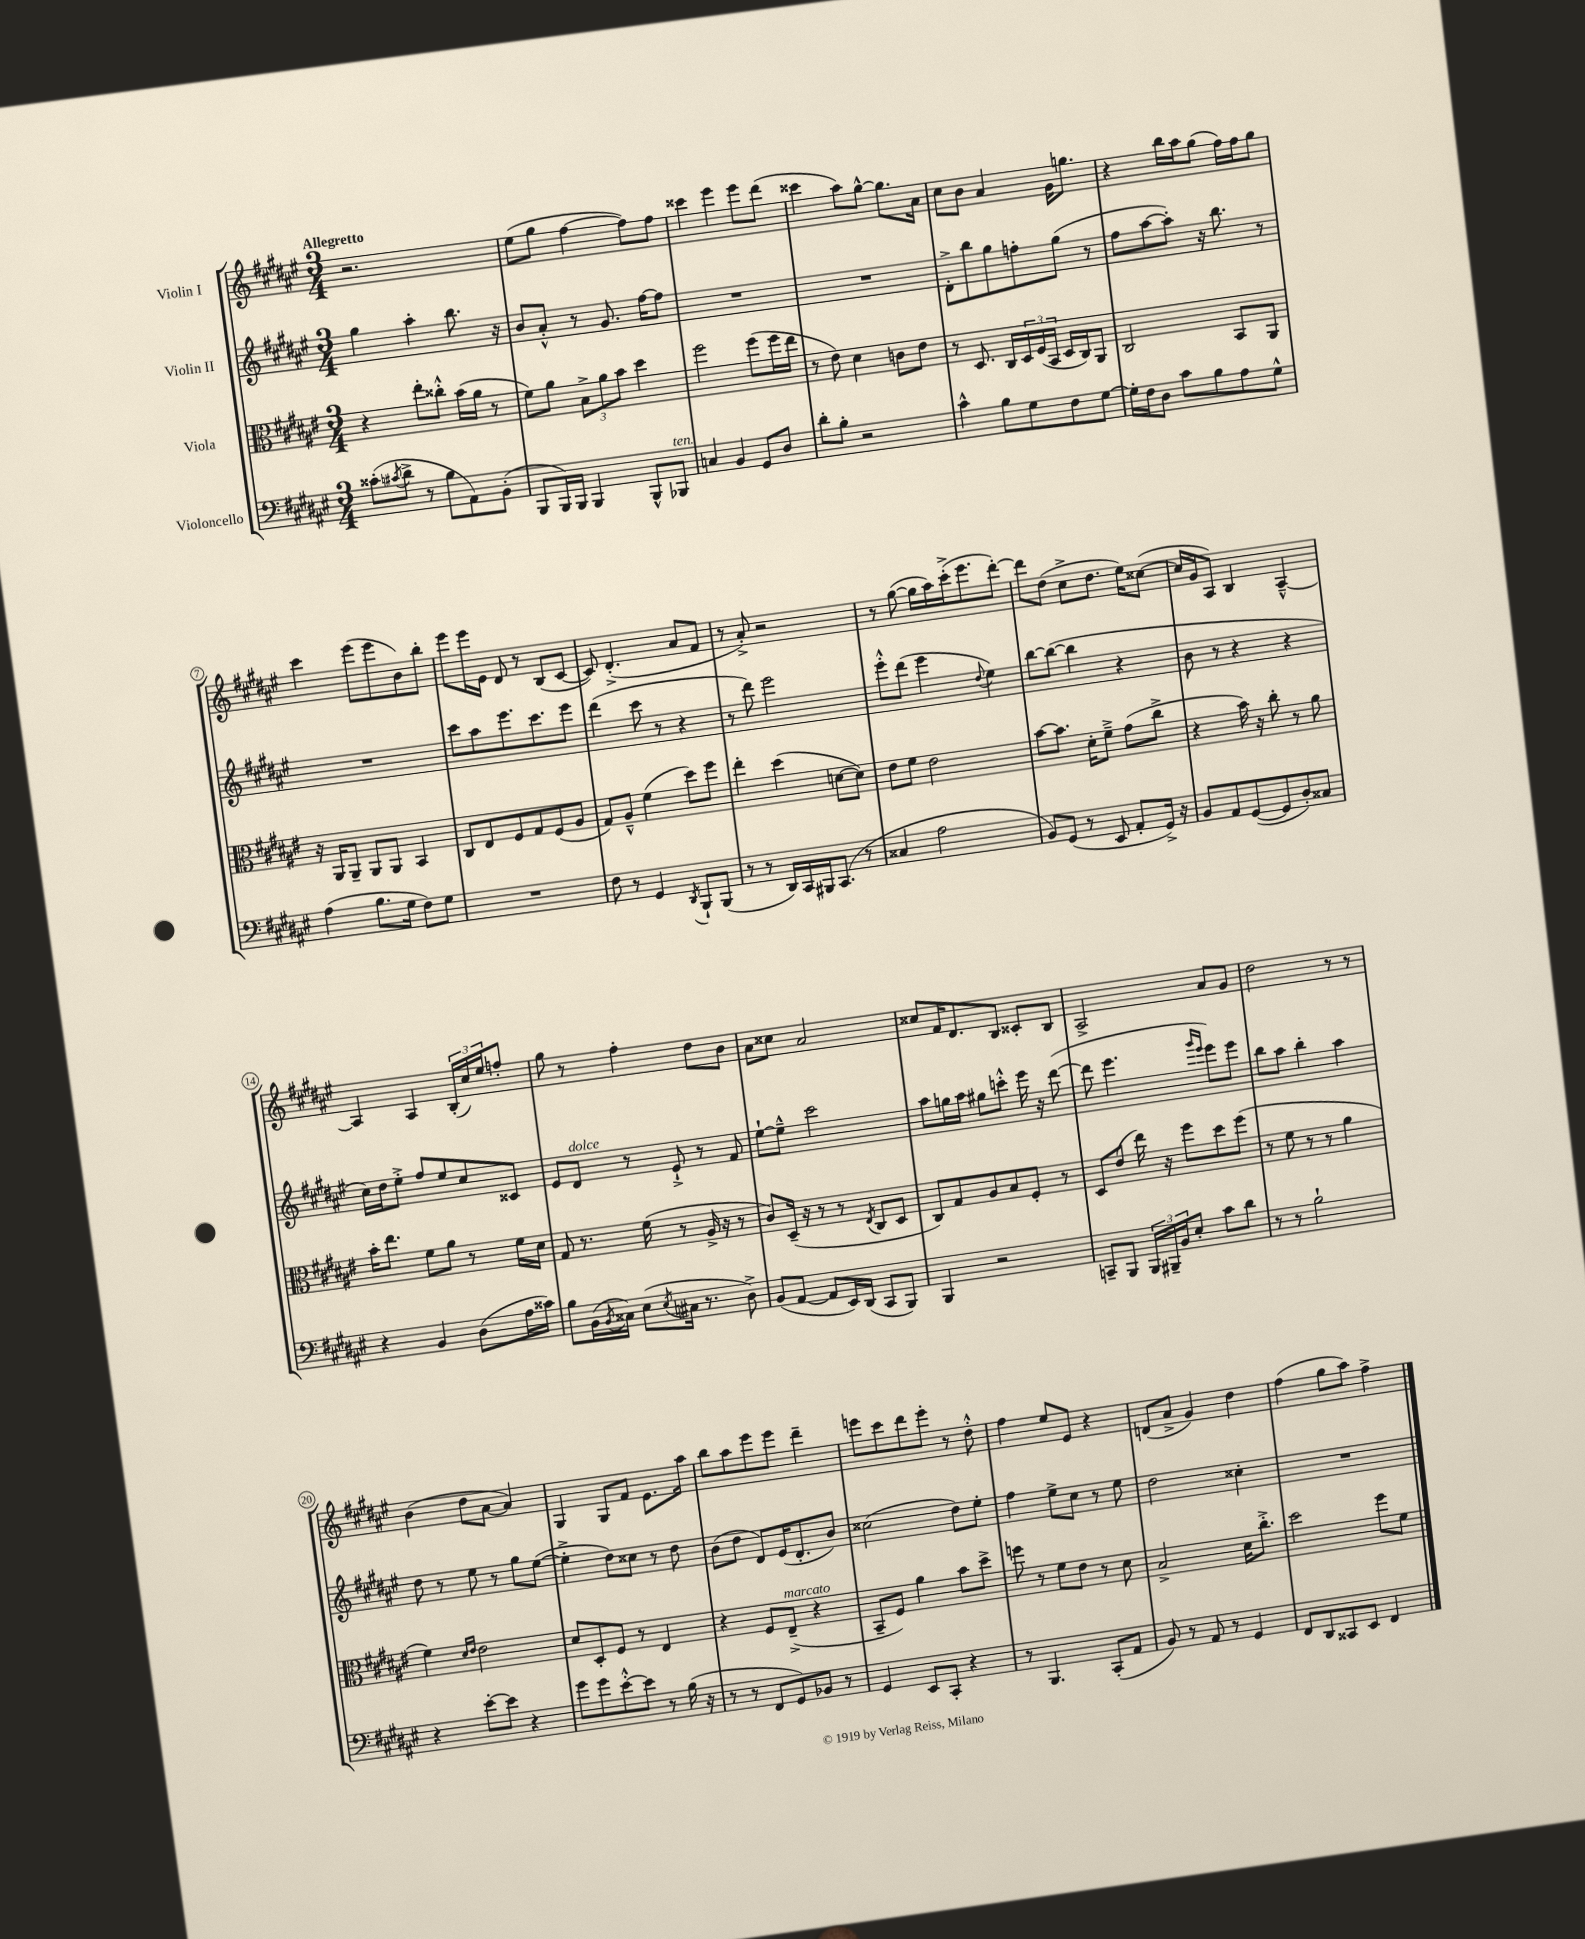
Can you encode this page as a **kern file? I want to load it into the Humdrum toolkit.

**kern	**kern	**kern	**kern
*staff4	*staff3	*staff2	*staff1
*clefF4	*clefC3	*clefG2	*clefG2
*k[f#c#g#d#a#e#]	*k[f#c#g#d#a#e#]	*k[f#c#g#d#a#e#]	*k[f#c#g#d#a#e#]
*M3/4	*M3/4	*M3/4	*M3/4
(8c##'	4r	4gg#	2.r
8qc#	.	.	.
8d#^	.	.	.
8r	8ee#'	4aa#'	.
8B	8cc##'^^	.	.
8AA#)	(16b	8.bb	.
.	16a#	.	.
(8BB'	8r	.	.
.	.	16r	.
=	=	=	=
8BBB	8f#)	8b	(8ee#
16BBB)	8a#	8a#'^^	8gg#
16BBB	.	.	.
4BBB	12B^	8r	[4ff#
.	12a#	.	.
.	.	8.g#	.
.	12b	.	.
8BBB^^	4dd#	.	8ff#])
.	.	[16ff#	.
8BBB-	.	8ff#]	8ff#
=	=	=	=
4C	2ff#	2.r	4ccc##
4BB	.	.	4eee#
8GG#	(8ff#	.	8eee#
8D#	16ff#	.	(8ddd#
.	16ee#	.	.
=	=	=	=
8d#'	8r	2.r	4ccc##
8B'	8e#)	.	.
2r	4d#	.	8aa#)
.	.	.	[8gg#^^
.	8c	.	8.gg#]
.	8e#	.	.
.	.	.	16a#
=	=	=	=
4c#^^	8r	8d#'^	8cc#
.	8.D#	8bb	8b
8B	.	8gg#	4a#
.	16C#	.	.
8G#	24D#	8ff'	.
.	(24F#	.	.
.	24BB	.	.
8F#	16D#	(8gg#	16g#
.	16C#)	.	8.gg
[8G#	8AA#	8r	.
=	=	=	=
16G#']	2C#	8ff#	4r
16F#	.	.	.
8D#	.	[8aa#	.
8c#	.	8aa#'])	16bb
.	.	.	16aa#
8B	.	16r	(8gg#
.	.	8.bb	.
8A#	8BB	.	16ff#)
.	.	.	16ff#
8G#^^	8AA#	8r	8gg#
=	=	=	=
(4A#	16r	2.r	4ccc#
.	16AA#	.	.
.	8AA#~	.	.
8.B	8AA#	.	(8eee#
.	8AA#	.	8eee#
16G#	.	.	.
8F#)	4BB	.	8b)
8G#	.	.	8bb'
=	=	=	=
2.r	8C#	8ccc#	8eee#
.	8E#	8aa#	16eee#
.	.	.	16e#
.	8F#	8.eee#	8d#
.	8G#	.	8r
.	.	8.ccc#	.
.	(8F#	.	(8B
.	8A#	8eee#	[8c#
=	=	=	=
8F#	8G#)	(4ddd#	8c#])
8r	8A#~^^	.	(4.d#'^
4GG#	(4f#	8ccc#	.
.	.	8r	.
8qDD#	.	.	.
8BBB`	8dd#)	4r	8a#
(8BBB	8ff#	.	8f#
=	=	=	=
8r	4ee#'	8r	8r
8r	.	8ddd#)	8a#'^)
16DD#)	(4dd#	2eee#	2r
16CC#	.	.	.
16BBB#	.	.	.
(8.CC#	.	.	.
.	[8d	.	.
8r	8d])	.	.
=	=	=	=
4C##	8e#	8eee#'^^	8r
.	8f#	(8ddd#	([8gg#
2A#	2e#	4eee#	16gg#]
.	.	.	16aa#)
.	.	.	(16ccc#'^
.	.	.	8.eee#
.	.	8qqdd#	.
.	.	4ee#)	.
.	.	.	[8ddd#')
=	=	=	=
8BB)	[8b	[8bb	8ddd#]
(8GG#	8.b]	(8bb_	(8dd#
8r	.	4bb]	8cc#^
.	16d#'	.	.
8EE#	8f#~^	.	8.dd#
8AA#'	(8g#	4r	.
.	.	.	16ee#)
16GG#^)	8cc#^	.	([8cc##
16r	.	.	.
=	=	=	=
8BB	4r	8b	16cc##]
.	.	.	16g#
8AA#	.	8r	8A#)
([8GG#	16b)	4r	4B
.	16r	.	.
8GG#]	8cc#'	.	.
8D#')	8r	4r	[4A#~^^
8C##	8a#	.	.
=	=	=	=
4r	16b'	16cc#)	4A#]
.	8.ee#	16dd#	.
.	.	8ee#'^	.
4BB	8f#	8ff#	4A#
.	8a#	8ee#	.
(8D#	8r	8cc#	(24B'
.	.	.	24cc#)
.	.	.	24ee#
16A#	16f#	8c##	8ff'
16c##)	16d#	.	.
=	=	=	=
8B	8G#	8e#	8gg#
(16BB	8.r	8d#	8r
8qBB	.	.	.
16C##)	.	.	.
(8E#	.	8r	4ff#'
.	(16f#	.	.
8qE#	.	.	.
16C#	8r	8e#`^	.
8.r	.	.	.
.	16A#^	8r	8dd#
.	16r	.	.
8D#^)	8r	8f#	8b
=	=	=	=
(8BB	8c#)	[8ee#`	8a#
[8AA#	(16D#~	8ee#~^^]	8cc##
.	16r	.	.
8AA#]	8r	2ccc#	2a#
16EE#)	8r	.	.
(16DD#	.	.	.
.	8qE#	.	.
8CC#	8C#	.	.
8BBB)	8D#	.	.
=	=	=	=
4BBB	8C#)	8aa#	8cc##
.	8G#	16gg	16f#
.	.	16aa#	8.d#
2r	8A#	8gg#	.
.	8B	8ccc'^^	8B
.	8F#'	16eee#	8c##'
.	.	16r	.
.	8r	([8ddd#	8B
=	=	=	=
8CC~	8D#	8ddd#]	2A#^
8BBB	(8e#	4.eee#	.
24BBB	16ee#)	.	.
24BBB#~	.	.	.
.	16r	.	.
24BB	.	.	.
8E#'	8ff#	.	.
.	.	16qqggg#	.
.	.	16qqeee#	.
8c#	8dd#	8eee#)	8a#
8d#	(8ff#	8eee#	8g#
=	=	=	=
8r	8r	8bb	2dd#
8r	8f#	8aa#	.
2B`	8r	4bb'	.
.	8r	.	.
.	4a#	4aa#	8r
.	.	.	8r
=	=	=	=
4r	4f#)	8dd#	(4b
.	.	8r	.
.	16qqd#	.	.
.	16qqe#	.	.
[8e#'	2e#	8ee#	8dd#
8e#]	.	8r	[8a#
4r	.	8gg#	4a#])
.	.	([8ee#	.
=	=	=	=
8g#	8d#	4ee#'^]	4G#
8g#	8D#'	.	.
[8e#'^^	8F#	8dd#)	8G#
8e#]	8r	8cc##	8f#
8r	4E#	8r	8.e#
(16B	.	8dd#	.
16r	.	.	16aa#
=	=	=	=
8r	4r	(8b	8bb
8r	.	8dd#	8aa#
8FF#	8F#	8d#)	8eee#
8GG#)	(8E#~^	(16e#	8eee#
.	.	8.d#'	.
8BB-	4r	.	4ddd#~
8r	.	8b)	.
=	=	=	=
4GG#	8BB~	(2cc##	8eee
.	8F#)	.	8ccc#
8EE#	4a#	.	8ddd#
8CC#'	.	.	8eee'
4r	8b	8dd#)	8r
.	8dd#^	8ee#'	8dd#'^^
=	=	=	=
8r	8ff	4ff#	4ff#
4.BBB	8r	.	.
.	8f#	8ee#^	8ee#
.	8e#	8cc#	8e#
(8CC#'	8r	8r	4r
8AA#	8d#	8ee#	.
=	=	=	=
8BB)	2B^	2dd#	(8d
8r	.	.	8a#^
8AA#	.	.	4g#)
8r	.	.	.
4GG#	16d#	4cc##'	4dd#
.	8.cc#'^	.	.
=	=	=	=
8FF#	2dd#	2.r	(4ff#
8DD#	.	.	.
8CC##	.	.	8gg#
8EE#	.	.	8aa#)
4FF#	8ff#	.	4ff#^
.	8f#	.	.
==	==	==	==
*-	*-	*-	*-
